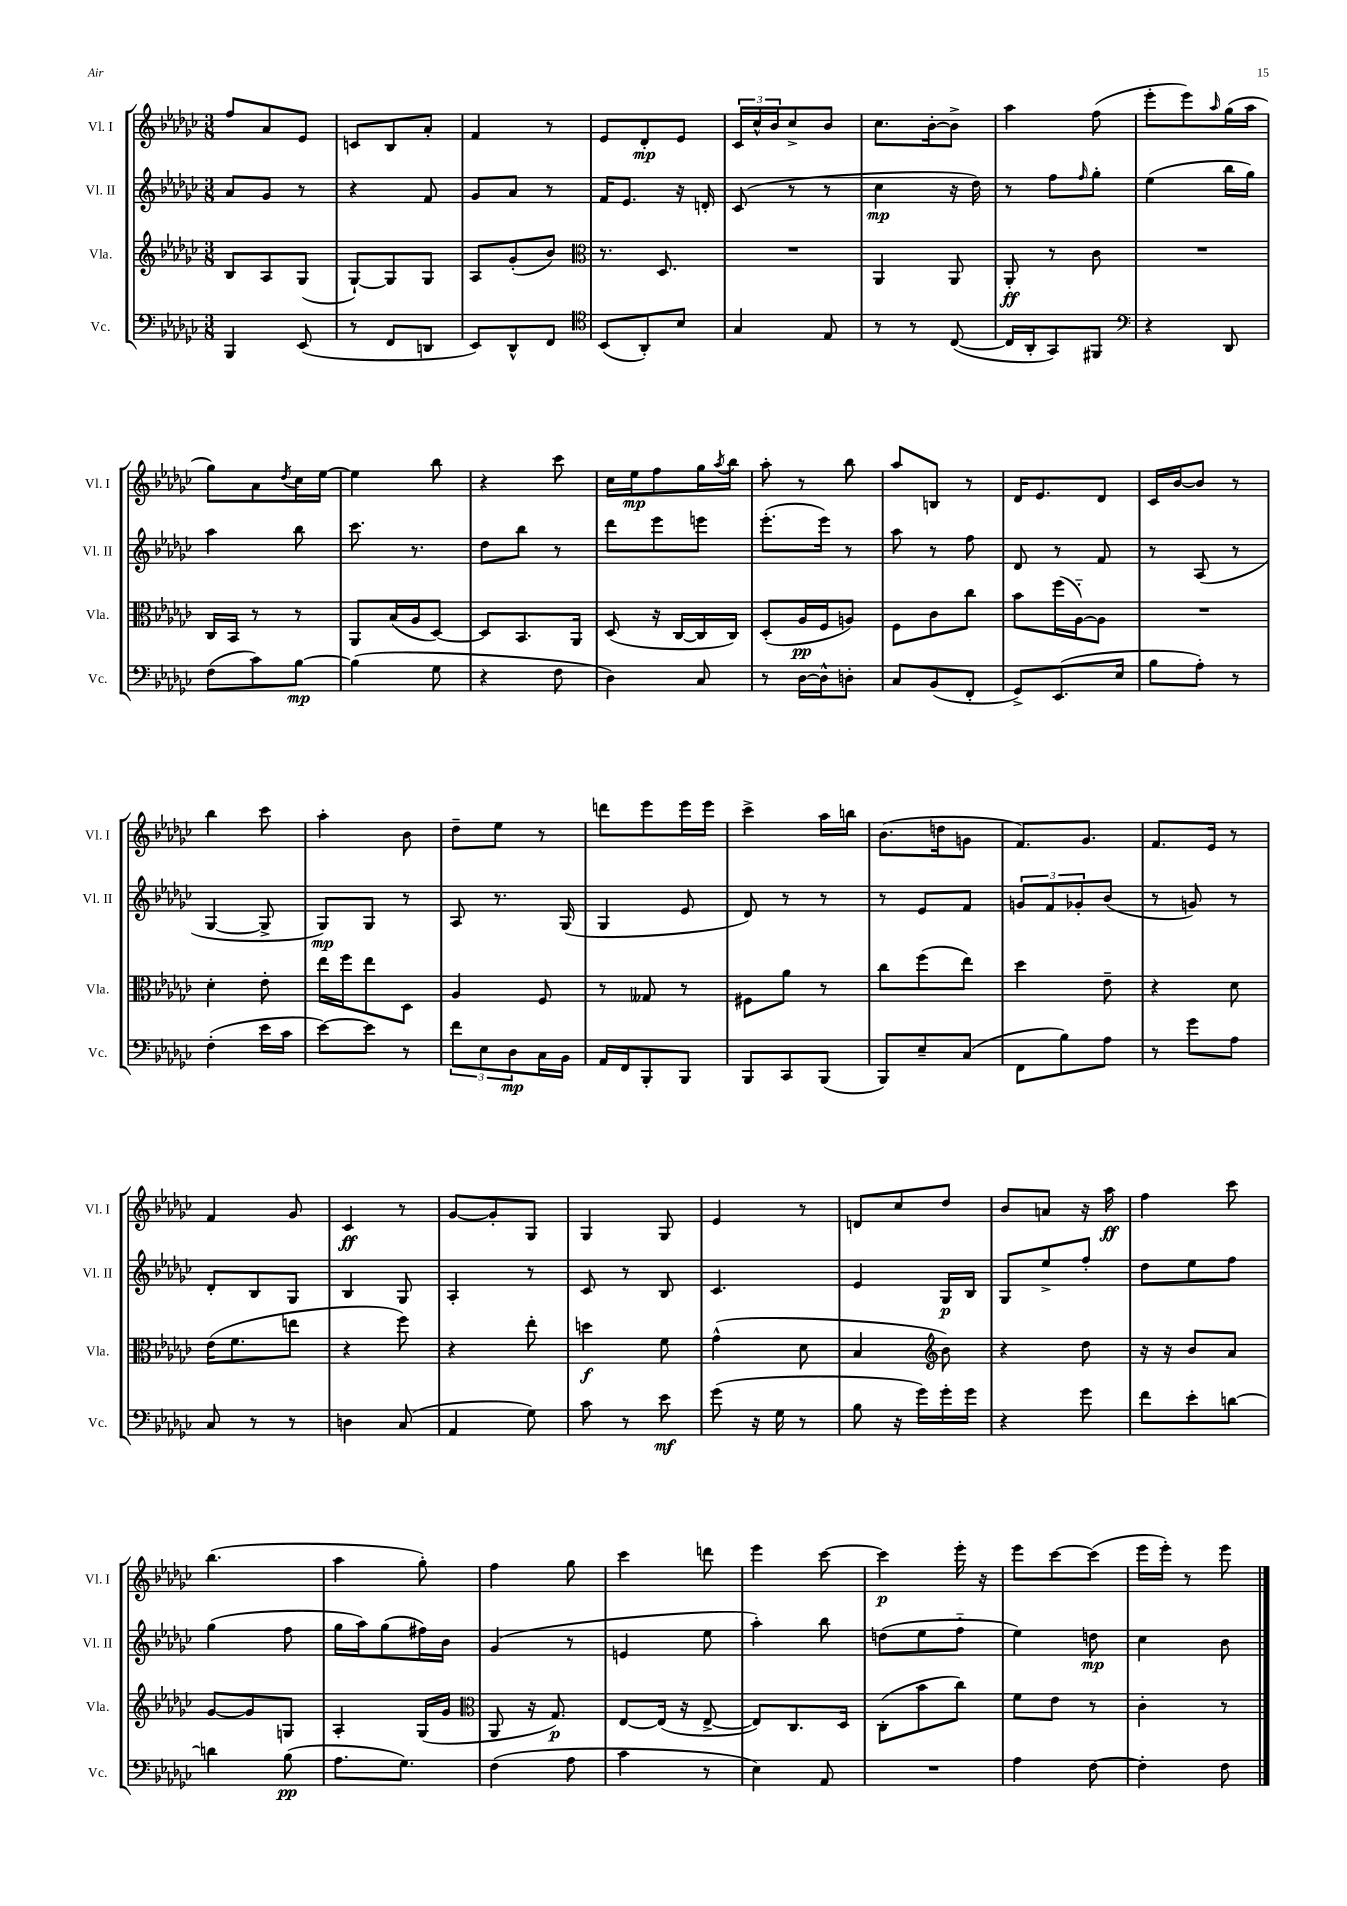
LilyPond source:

<<
\new StaffGroup <<
\new Staff = "s0" \with { instrumentName = "Vl. I" shortInstrumentName = "Vl. I" } {
    \clef treble \key ges \major \numericTimeSignature \time 3/8
    f''8 aes'8 ees'8 |
    c'8 bes8 aes'8-. |
    f'4 r8 |
    ees'8 des'8-.\mp ees'8 |
    \tuplet 3/2 { ces'16 ces''16-^ bes'16 } ces''8-> bes'8 |
    ces''8. bes'16~-. bes'8-> |
    aes''4 f''8( |
    ees'''8-. ees'''8) \grace { aes''16 } ges''16( aes''16 |
    ges''8) aes'8 \acciaccatura { des''8 } ces''16 ees''16~ |
    ees''4 bes''8 |
    r4 ces'''8 |
    ces''16 ees''16\mp f''8 ges''16 \acciaccatura { aes''8 } bes''16 |
    aes''8-. r8 bes''8 |
    aes''8 b8 r8 |
    des'16 ees'8. des'8 |
    ces'16 bes'16~ bes'8 r8 |
    bes''4 ces'''8 |
    aes''4-. bes'8 |
    des''8-- ees''8 r8 |
    d'''8 ees'''8 ees'''16 ees'''16 |
    ces'''4-> aes''16 b''16 |
    bes'8.( d''16 g'8 |
    f'8.) ges'8. |
    f'8. ees'16 r8 |
    f'4 ges'8 |
    ces'4\ff r8 |
    ges'8~ ges'8-. ges8 |
    ges4 ges8 |
    ees'4 r8 |
    d'8 ces''8 des''8 |
    bes'8 a'8 r16 aes''16\ff |
    f''4 ces'''8 |
    bes''4.( |
    aes''4 ges''8-.) |
    f''4 ges''8 |
    ces'''4 d'''8 |
    ees'''4 ces'''8~ |
    ces'''4\p ees'''16-. r16 |
    ees'''8 ces'''8~ ces'''8( |
    ees'''16 ees'''16-.) r8 ees'''8 \bar "|." |
}
\new Staff = "s1" \with { instrumentName = "Vl. II" shortInstrumentName = "Vl. II" } {
    \clef treble \key ges \major \numericTimeSignature \time 3/8
    aes'8 ges'8 r8 |
    r4 f'8 |
    ges'8 aes'8 r8 |
    f'16 ees'8. r16 d'16-. |
    ces'8( r8 r8 |
    ces''4\mp r16 des''16) |
    r8 f''8 \grace { f''16 } ges''8-. |
    ees''4( bes''16 ges''16) |
    aes''4 bes''8 |
    ces'''8. r8. |
    des''8 bes''8 r8 |
    des'''8 ees'''8 e'''8 |
    ees'''8.-.( ees'''16) r8 |
    aes''8 r8 f''8 |
    des'8 r8 f'8 |
    r8 aes8( r8 |
    ges4~ ges8-> |
    ges8\mp) ges8 r8 |
    aes8 r8. ges16( |
    ges4 ees'8 |
    des'8) r8 r8 |
    r8 ees'8 f'8 |
    \tuplet 3/2 { g'8 f'8 ges'8-. } bes'8( |
    r8 g'8) r8 |
    des'8-. bes8 ges8 |
    bes4 ges8 |
    aes4-. r8 |
    ces'8 r8 bes8 |
    ces'4. |
    ees'4 ges16\p bes16 |
    ges8 ees''8-> f''8-. |
    des''8 ees''8 f''8 |
    ges''4( f''8 |
    ges''16 aes''16) ges''8( fis''16) bes'16 |
    ges'4( r8 |
    e'4 ees''8 |
    aes''4-.) bes''8 |
    d''8( ees''8 f''8-_ |
    ees''4) d''8\mp |
    ces''4 bes'8 \bar "|." |
}
\new Staff = "s2" \with { instrumentName = "Vla." shortInstrumentName = "Vla." } {
    \clef treble \key ges \major \numericTimeSignature \time 3/8
    bes8 aes8 ges8( |
    ges8~-!) ges8 ges8 |
    aes8 ges'8-.( bes'8) |
    \clef alto r8. des8. |
    R4. |
    aes,4 aes,8 |
    aes,8-.\ff r8 ces'8 |
    R4. |
    ces16 bes,16 r8 r8 |
    aes,8 bes16( aes16 des8~) |
    des8 bes,8. aes,16 |
    des8( r16 ces16~ ces16 ces16) |
    des8-.( aes16\pp f16 a8) |
    f8 ces'8 ces''8 |
    bes'8 f''16( aes16~-_) aes8 |
    R4. |
    des'4-. ees'8-. |
    ees''16 f''16 ees''8 des8 |
    aes4 f8 |
    r8 geses8 r8 |
    fis8 aes'8 r8 |
    ces''8 f''8( ees''8) |
    des''4 ees'8-- |
    r4 des'8 |
    ees'16( f'8. e''8 |
    r4 f''8) |
    r4 ees''8-. |
    d''4\f f'8 |
    ges'4-^( des'8 |
    bes4 \clef treble bes'8) |
    r4 des''8 |
    r16 r16 bes'8 aes'8 |
    ges'8~ ges'8 g8 |
    aes4-. ges16( ges'16 |
    \clef alto aes,8 r16 ges8.\p) |
    ees8~ ees16( r16 ees8~-> |
    ees8) ces8. des16 |
    ces8-.( bes'8 ces''8) |
    f'8 ees'8 r8 |
    ces'4-. r8 \bar "|." |
}
\new Staff = "s3" \with { instrumentName = "Vc." shortInstrumentName = "Vc." } {
    \clef bass \key ges \major \numericTimeSignature \time 3/8
    bes,,4 ees,8( |
    r8 f,8 d,8 |
    ees,8) des,8-^ f,8 |
    \clef tenor bes,8( aes,8-.) bes8 |
    ges4 ees8 |
    r8 r8 ces8~( |
    ces16 aes,16-. ges,8) fis,8 |
    \clef bass r4 des,8 |
    f8( ces'8) bes8~\mp |
    bes4( ges8 |
    r4 f8 |
    des4) ces8 |
    r8 des16~ des16-^ d8-. |
    ces8 bes,8( f,8-. |
    ges,8->) ees,8.( ees16 |
    bes8 aes8-.) r8 |
    f4-.( ees'16 ces'16 |
    ees'8~) ees'8 r8 |
    \tuplet 3/2 { f'8 ees8 des8\mp } ces16 bes,16 |
    aes,16 f,16 bes,,8-. bes,,8 |
    bes,,8 ces,8 bes,,8( |
    bes,,8) ees8-- ces8( |
    f,8 bes8) aes8 |
    r8 ges'8 aes8 |
    ces8 r8 r8 |
    d4 ces8( |
    aes,4 ges8) |
    ces'8 r8 ees'8\mf |
    ges'8( r16 ges16 r8 |
    bes8 r16 ges'16) ges'16-. ges'16 |
    r4 ges'8 |
    f'8 ees'8-. d'8~ |
    d'4 bes8\pp( |
    aes8. ges8.) |
    f4( aes8 |
    ces'4 r8 |
    ees4) aes,8 |
    R4. |
    aes4 f8~ |
    f4-. f8 \bar "|." |
}
>>
>>
\layout { \context { \Score \remove "Bar_number_engraver" } }
